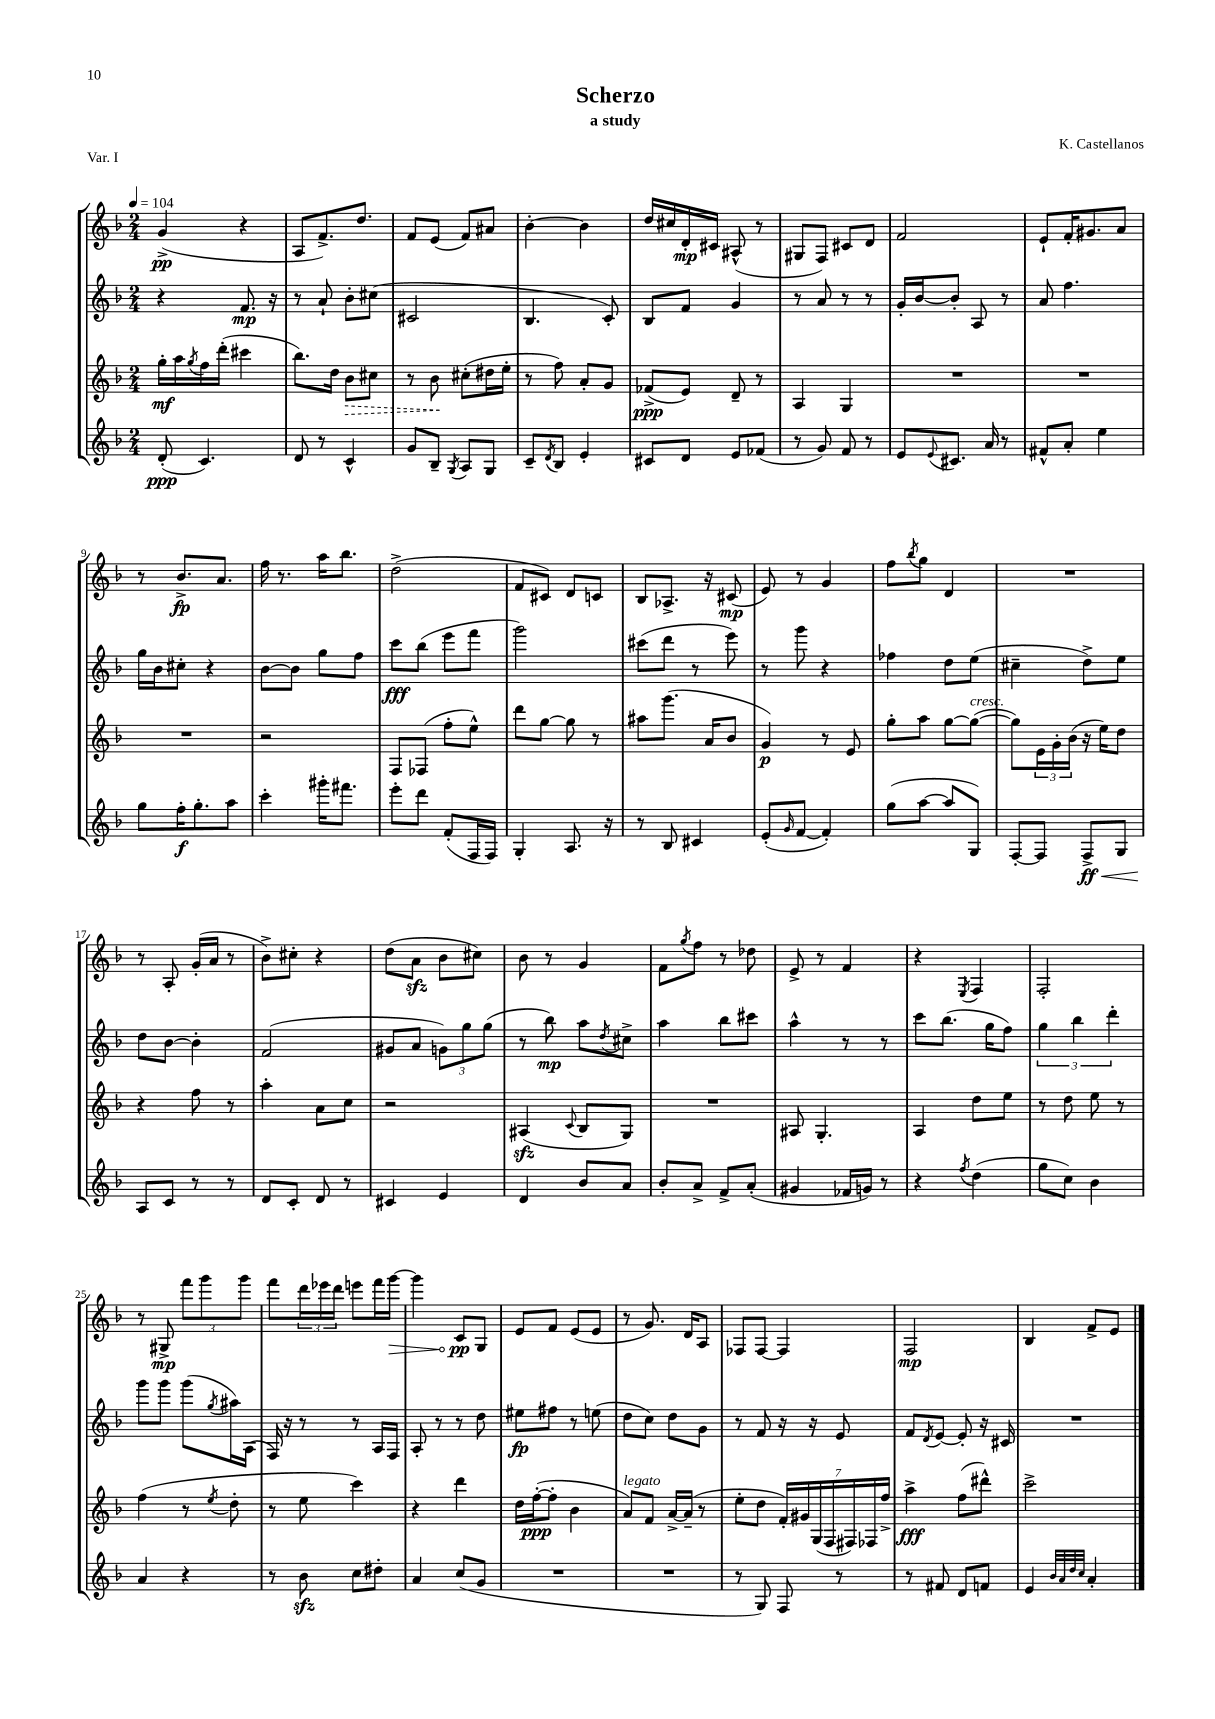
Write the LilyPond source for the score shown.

\header { title = "Scherzo" composer = "K. Castellanos" subtitle = "a study" piece = "Var. I" }
<<
\new StaffGroup <<
\new Staff = "s0" {
    \clef treble \key f \major \numericTimeSignature \time 2/4 \tempo 4 = 104
    g'4->\pp( r4 |
    a8 f'8.->) d''8. |
    f'8 e'8( f'8) ais'8 |
    bes'4~-. bes'4 |
    d''16 cis''16 d'16-.\mp cis'16 ais8-^( r8 |
    gis8 f8) cis'8 d'8 |
    f'2 |
    e'8-! f'16-. gis'8. a'8 |
    r8 bes'8.->\fp a'8. |
    f''16 r8. a''16 bes''8. |
    d''2->( |
    f'8 cis'8) d'8 c'8 |
    bes8 aes8.-> r16 cis'8\mp( |
    e'8) r8 g'4 |
    f''8 \acciaccatura { bes''8 } g''8 d'4 |
    R2 |
    r8 a8-. g'16-.( a'16 r8 |
    bes'8->) cis''8-. r4 |
    d''8( a'8\sfz bes'8 cis''8) |
    bes'8 r8 g'4 |
    f'8 \acciaccatura { g''8 } f''8 r8 des''8 |
    e'8-> r8 f'4 |
    r4 \acciaccatura { e8 } f4 |
    f2-. |
    r8 gis8->\mp \tuplet 3/2 { f'''8 g'''8 g'''8 } |
    f'''8 \tuplet 3/2 { d'''16 ees'''16 d'''16 } e'''8 f'''16 \once \override Hairpin.circled-tip = ##t g'''16~\> |
    g'''4 c'8\pp\! g8 |
    e'8 f'8 e'8( e'8 |
    r8 g'8.) d'16 a8 |
    fes8 fes8~ fes4 |
    f2\mp |
    bes4 f'8-> e'8 \bar "|." |
}
\new Staff = "s1" {
    \clef treble \key f \major \numericTimeSignature \time 2/4
    r4 f'8.\mp r16 |
    r8 a'8-! bes'8-. cis''8( |
    cis'2 |
    bes4. c'8-.) |
    bes8 f'8 g'4 |
    r8 a'8 r8 r8 |
    g'16-. bes'16~ bes'8-. a8 r8 |
    a'8 f''4. |
    g''16 bes'16 cis''8-. r4 |
    bes'8~ bes'8 g''8 f''8 |
    c'''8\fff bes''8( e'''8 f'''8 |
    g'''2) |
    cis'''8( d'''8 r8 e'''8) |
    r8 g'''8 r4 |
    fes''4 d''8 e''8( |
    cis''4-- d''8->) e''8 |
    d''8 bes'8~ bes'4-. |
    f'2( |
    gis'8 a'8 \tuplet 3/2 { g'8) g''8 g''8( } |
    r8 bes''8\mp) a''8 \acciaccatura { d''8 } cis''8-> |
    a''4 bes''8 cis'''8 |
    a''4-^ r8 r8 |
    c'''8 bes''8.( g''16 f''8) |
    \tuplet 3/2 { g''4 bes''4 d'''4-. } |
    g'''8 g'''8 g'''8( \acciaccatura { g''8 } ais''16) a16( |
    f16) r16 r8 r8 a16 f16 |
    a8-. r8 r8 d''8 |
    eis''8\fp fis''8 r8 e''8( |
    d''8 c''8) d''8 g'8 |
    r8 f'8 r16 r16 e'8 |
    f'8 \acciaccatura { d'8 } e'8~ e'8-. r16 cis'16 |
    R2 \bar "|." |
}
\new Staff = "s2" {
    \clef treble \key f \major \numericTimeSignature \time 2/4
    g''16-.\mf a''16 \acciaccatura { g''8 } f''16 d'''16-.( cis'''4 |
    bes''8.) d''16 \once \override Hairpin.style = #'dashed-line bes'8\> cis''8 |
    r8 bes'8\! cis''8-.( dis''16 e''16-. |
    r8 f''8) a'8-. g'8 |
    fes'8->\ppp( e'8) d'8-- r8 |
    a4 g4 |
    R2 |
    R2 |
    R2 |
    r2 |
    f8 fes8( f''8-. e''8-^) |
    d'''8 g''8~ g''8 r8 |
    ais''8 g'''8.( a'16 bes'8 |
    g'4\p) r8 e'8 |
    g''8-. a''8 g''8~ g''8~^\markup { \italic "cresc." }( |
    g''8) \tuplet 3/2 { e'16 g'16-. bes'16( } r16 e''16) d''8 |
    r4 f''8 r8 |
    a''4-. a'8 c''8 |
    r2 |
    ais4\sfz( \appoggiatura { c'8 } bes8 g8) |
    R2 |
    ais8 g4.-. |
    a4 d''8 e''8 |
    r8 d''8 e''8 r8 |
    f''4( r8 \acciaccatura { e''8 } d''8-. |
    r8 e''8 c'''4) |
    r4 d'''4 |
    d''16 f''16~-.\ppp( f''8-. bes'4 |
    a'8^\markup { \italic "legato" }) f'8 a'16~-> a'16--( r8 |
    e''8-. d''8 \tuplet 7/4 { f'16-.) gis'16 g16( f16 fis16) fes16 f''16-> } |
    a''4->\fff f''8( dis'''8-^) |
    c'''2-> \bar "|." |
}
\new Staff = "s3" {
    \clef treble \key f \major \numericTimeSignature \time 2/4
    d'8-.\ppp( c'4.) |
    d'8 r8 c'4-^ |
    g'8 bes8-- \acciaccatura { g8 } a8 g8 |
    c'8-- \acciaccatura { d'8 } bes8 e'4-. |
    cis'8 d'8 e'8 fes'8( |
    r8 g'8) f'8 r8 |
    e'8 \appoggiatura { e'8 } cis'8. a'16 r8 |
    fis'8-^ a'8-. e''4 |
    g''8 f''16-.\f g''8.-. a''8 |
    c'''4-. gis'''16-. fis'''8. |
    e'''8-. d'''8 f'8-.( f16 f16) |
    g4-. a8. r16 |
    r8 bes8 cis'4 |
    e'8-.( \grace { g'16 } f'8~ f'4-.) |
    g''8( a''8~ a''8 g8) |
    f8~-. f8 f8->\ff\< g8 |
    a8\! c'8 r8 r8 |
    d'8 c'8-. d'8 r8 |
    cis'4 e'4 |
    d'4 bes'8 a'8 |
    bes'8-. a'8-> f'8-> a'8-.( |
    gis'4 fes'16 g'16) r8 |
    r4 \acciaccatura { f''8 } d''4( |
    g''8 c''8) bes'4 |
    a'4 r4 |
    r8 bes'8\sfz c''8 dis''8-. |
    a'4 c''8( g'8 |
    R2 |
    R2 |
    r8 g8) f8 r8 |
    r8 fis'8 d'8 f'8 |
    e'4 \grace { bes'32 a'32 d''32 c''32 } a'4-. \bar "|." |
}
>>
>>
